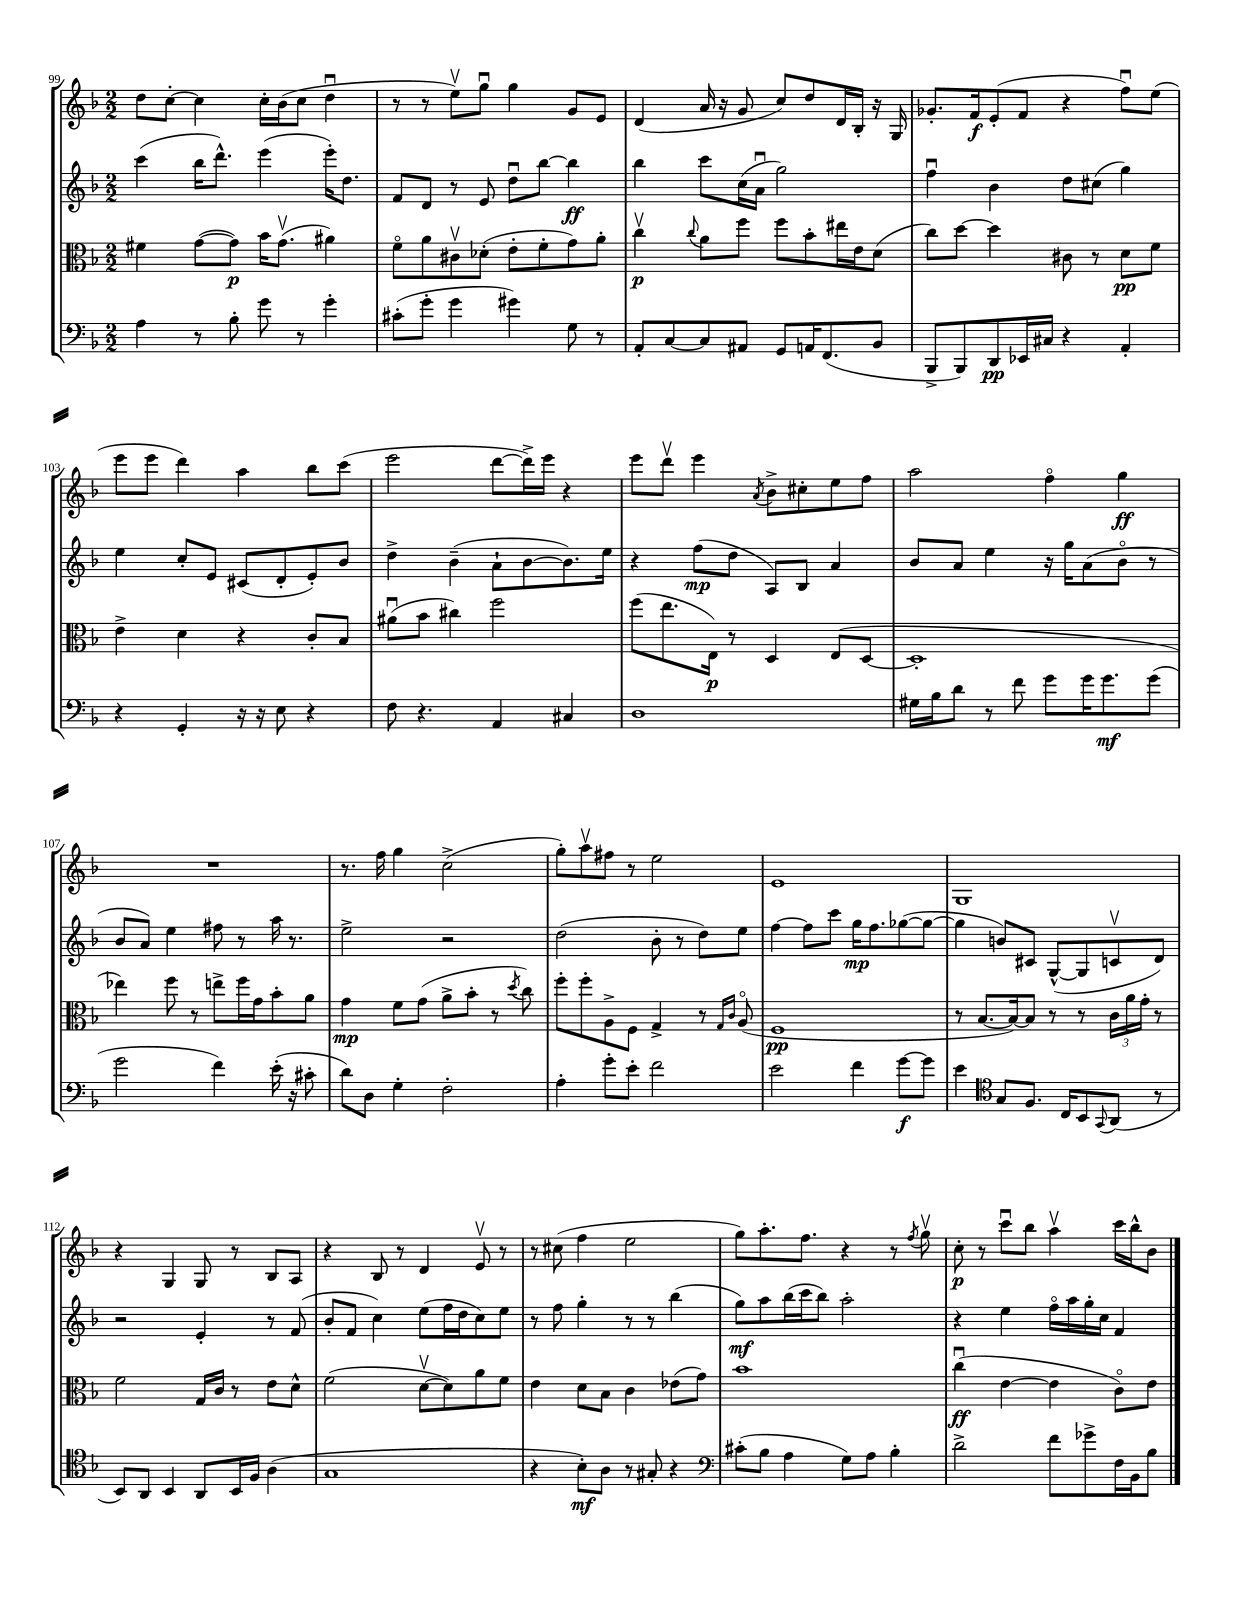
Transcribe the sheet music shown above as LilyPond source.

<<
\new StaffGroup <<
\new Staff = "s0" {
    \clef treble \key f \major \numericTimeSignature \time 2/2
    d''8 c''8~-. c''4 c''16-. bes'16( c''8 d''4\downbow |
    r8 r8 e''8\upbow) g''8\downbow g''4 g'8 e'8 |
    d'4( a'16 r16 g'8 c''8) d''8 d'16 bes16-. r16 g16 |
    ges'8.-. f'16\f e'8-.( f'8 r4 f''8\downbow) e''8( |
    e'''8 e'''8 d'''4) a''4 bes''8 c'''8( |
    e'''2 d'''8~ d'''16->) e'''16 r4 |
    e'''8 d'''8\upbow e'''4 \acciaccatura { a'8 } bes'8-> cis''8-. e''8 f''8 |
    a''2 f''4\flageolet g''4\ff |
    R1 |
    r8. f''16 g''4 c''2->( |
    g''8-.) a''8\upbow fis''8 r8 e''2 |
    e'1 |
    g1 |
    r4 g4 g8 r8 bes8 a8 |
    r4 bes8 r8 d'4 e'8\upbow r8 |
    r8 cis''8( f''4 e''2 |
    g''8) a''8.-. f''8. r4 r8 \acciaccatura { f''8 } g''8\upbow |
    c''8-.\p r8 c'''8\downbow bes''8 a''4\upbow c'''16 bes''16-^ bes'8 \bar "|." |
}
\new Staff = "s1" {
    \clef treble \key f \major \numericTimeSignature \time 2/2
    c'''4( bes''16 d'''8.-^) e'''4( e'''16-.) d''8. |
    f'8 d'8 r8 e'8 d''8\downbow bes''8~ bes''4\ff |
    bes''4 c'''8 c''16( a'16\downbow g''2) |
    f''4\downbow bes'4 d''8 cis''8( g''4) |
    e''4 c''8-. e'8 cis'8( d'8-. e'8-.) bes'8 |
    d''4-> bes'4--( a'8-! bes'8~ bes'8.) e''16 |
    r4 f''8\mp( d''8 a8) bes8 a'4 |
    bes'8 a'8 e''4 r16 g''16 a'8( bes'8\flageolet r8 |
    bes'8 a'8) e''4 fis''8 r8 a''16 r8. |
    e''2-> r2 |
    d''2( bes'8-. r8 d''8) e''8 |
    f''4~ f''8 c'''8 g''16\mp f''8. ges''8~( ges''8~ |
    ges''4 b'8) cis'8 g8~-^( g8 c'8\upbow d'8) |
    r2 e'4-. r8 f'8( |
    bes'8-. f'8 c''4) e''8( f''16 d''16 c''8) e''8 |
    r8 f''8 g''4-. r8 r8 bes''4( |
    g''8\mf) a''8 bes''16( c'''16 bes''8) a''2-. |
    r4 e''4 f''16\flageolet a''16 g''16-. c''16 f'4 \bar "|." |
}
\new Staff = "s2" {
    \clef alto \key f \major \numericTimeSignature \time 2/2
    fis'4 g'8~( g'8\p) bes'16 g'8.\upbow( ais'4) |
    f'8\flageolet a'8 cis'8\upbow des'8-.( e'8-. f'8-. g'8) a'8-. |
    c''4\upbow\p \appoggiatura { c''8 } a'8 f''8 f''8 bes'8-. eis''16 e'16 d'8( |
    c''8) d''8~ d''4 cis'8 r8 d'8\pp f'8 |
    e'4-> d'4 r4 c'8-. bes8 |
    ais'8\downbow( bes'8 cis''4) f''2 |
    f''8( e''8. e16\p) r8 d4 e8( d8~ |
    d1-. |
    ees''4) f''8 r8 e''8-> f''16 g'16 bes'8-. a'8 |
    g'4\mp f'8 g'8( a'8-> bes'8-. r8 \acciaccatura { d''8 } c''8) |
    f''8-. f''8-. a8-> f8 g4-> r8 \grace { g16 c'16 } a8\flageolet( |
    f1\pp |
    r8 bes8.~ bes16~) bes8 r8 r8 \tuplet 3/2 { c'16 a'16 g'16-. } r8 |
    f'2 g16 c'16 r8 e'8 d'8-^ |
    f'2( d'8~\upbow d'8) a'8 f'8 |
    e'4 d'8 bes8 c'4 ees'8( g'8) |
    bes'1 |
    c''4\downbow\ff( e'4~ e'4 c'8\flageolet) e'8 \bar "|." |
}
\new Staff = "s3" {
    \clef bass \key f \major \numericTimeSignature \time 2/2
    a4 r8 bes8-. g'8 r8 g'4-. |
    cis'8-.( g'8-. g'4 gis'4) g8 r8 |
    a,8-. c8~ c8 ais,8 g,8 a,16 f,8.( bes,8 |
    bes,,8-> bes,,8) d,8\pp ees,16 cis16 r4 a,4-. |
    r4 g,4-. r16 r16 e8 r4 |
    f8 r4. a,4 cis4 |
    d1 |
    gis16 bes16 d'8 r8 f'8 g'8 g'16 g'8.\mf g'8( |
    g'2 f'4) e'16-.( r16 cis'8-. |
    d'8) d8 g4-. f2-. |
    a4-. g'8-. e'8-. f'2 |
    e'2 f'4 g'8~\f g'8 |
    e'4 \clef tenor g8 f8. c16 bes,8 \appoggiatura { g,8 } a,8( r8 |
    bes,8) a,8 bes,4 a,8 bes,16 f16 a4( |
    g1 |
    r4 bes8-.\mf) a8 r8 gis8-. r4 |
    \clef bass cis'8-.( bes8 a4 g8) a8 bes4-. |
    d'2-> f'8 ges'8-> f16 bes,16 bes8 \bar "|." |
}
>>
>>
\layout { \context { \Score currentBarNumber = #99 } }
